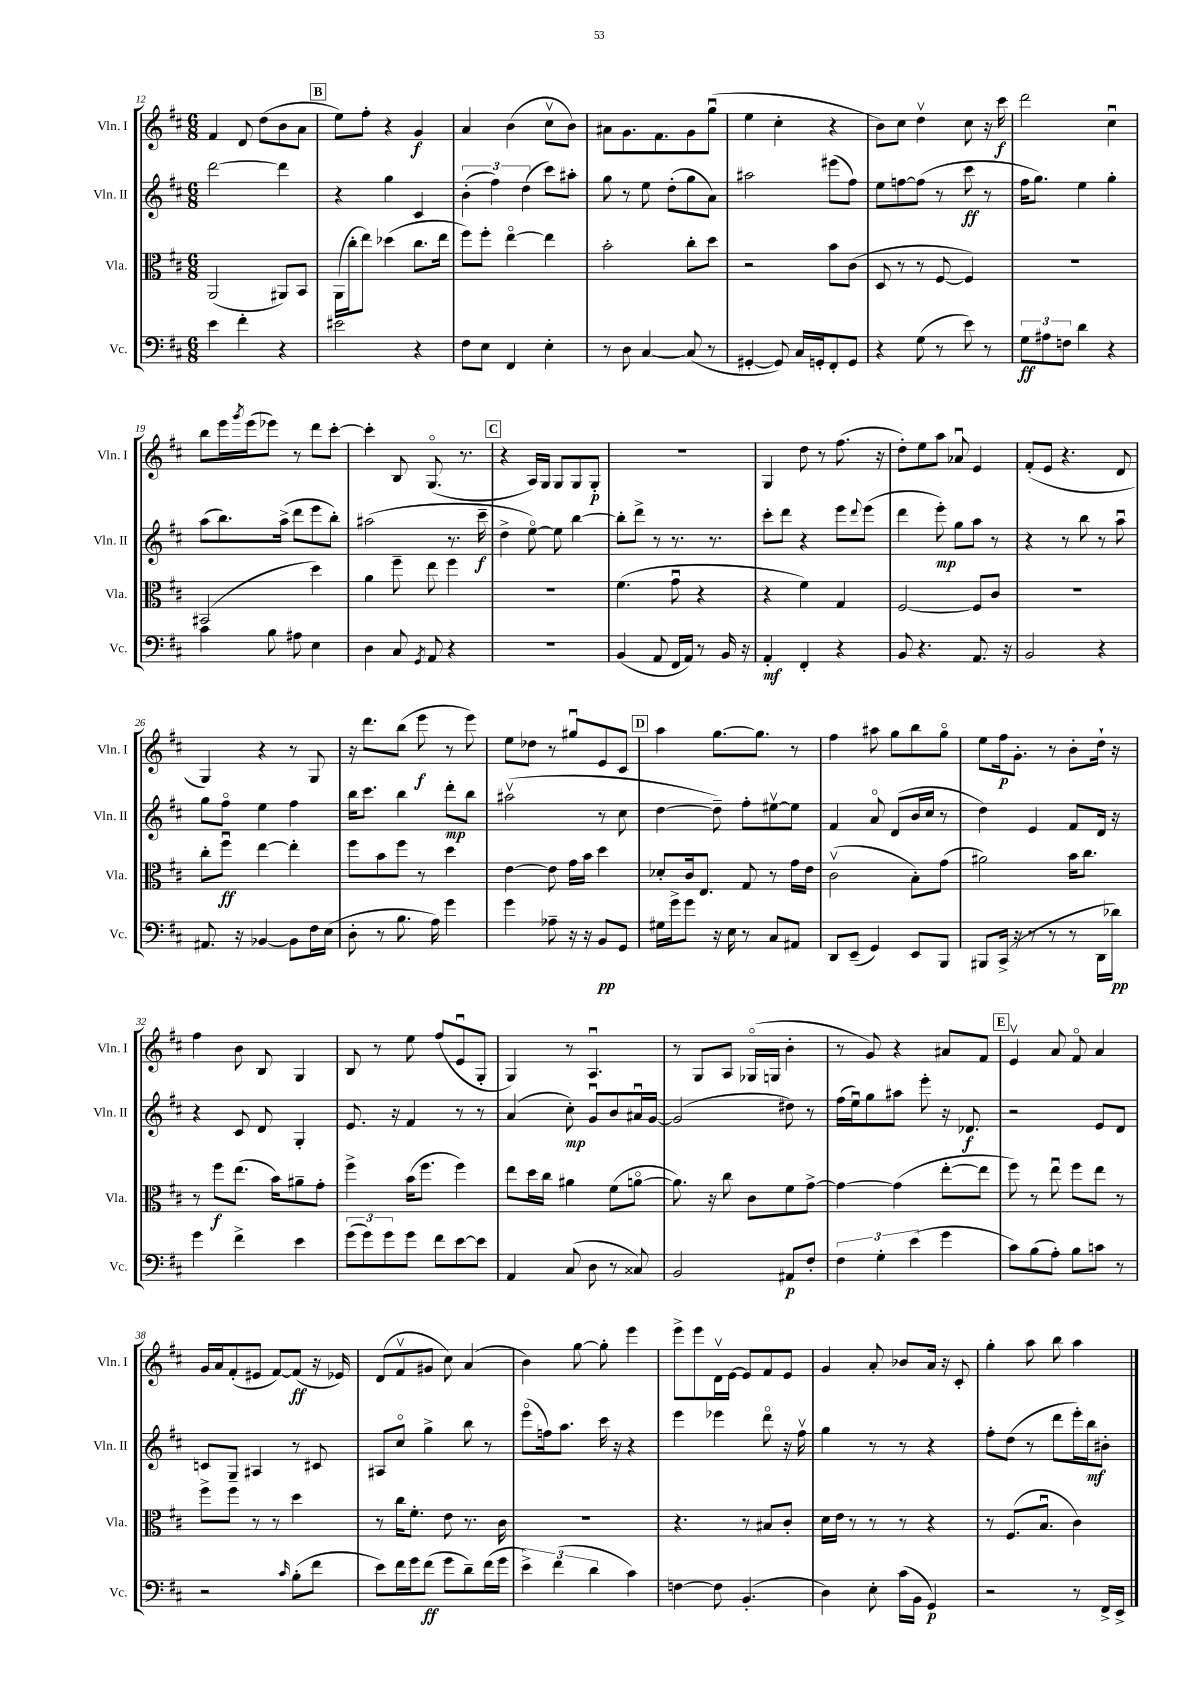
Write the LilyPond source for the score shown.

<<
\new StaffGroup <<
\new Staff = "s0" \with { instrumentName = "Vln. I" shortInstrumentName = "Vln. I" } {
    \clef treble \key d \major \numericTimeSignature \time 6/8
    fis'4 d'8 d''8( b'8 a'8 |
    \mark \markup { \box "B" } e''8) fis''8-. r4 g'4\f |
    a'4 b'4( cis''8\upbow b'8) |
    ais'8 g'8. fis'8. g'8 g''8\downbow( |
    e''4 cis''4-. r4 |
    b'8) cis''8 d''4\upbow cis''8 r16 cis'''16\f |
    d'''2 cis''4\downbow |
    b''8 e'''16 \acciaccatura { g'''8 } e'''16( ees'''8) r8 d'''8 cis'''8~-. |
    cis'''4-. b8 g8.\flageolet( r8. |
    \mark \markup { \box "C" } r4 a16) g16 g8 g8 g8-.\p |
    R2. |
    g4 d''8 r8 fis''8.( r16 |
    d''8-.) e''8 a''8 aes'8\downbow e'4 |
    fis'8-.( e'8 r4. d'8 |
    g4) r4 r8 g8 |
    r16 d'''8. b''8( e'''8\f r8 e'''8) |
    e''8 des''8 r8 gis''8\downbow e'8 cis'8 |
    \mark \markup { \box "D" } a''4 g''8.~ g''8. r8 |
    fis''4 ais''8 g''8 b''8 g''8\flageolet |
    e''8 fis''16\p g'8.-. r8 b'8-. d''16-! r16 |
    fis''4 b'8 b8 g4 |
    b8 r8 e''8 fis''8( e'8\downbow g8-. |
    g4) r8 a4.\downbow |
    r8 g8 a8 ges16\flageolet( g16 b'4-. |
    r8 g'8) r4 ais'8 fis'8 |
    \mark \markup { \box "E" } e'4\upbow a'8 fis'8\flageolet a'4 |
    g'16 a'16 fis'8-.( eis'8 fis'8~) fis'8\ff( r16 ees'16) |
    d'8( fis'8\upbow gis'8 cis''8) a'4( |
    b'4) g''8~ g''8-. e'''4 |
    e'''8-> e'''8 d'16\upbow e'16~ e'8 fis'8 e'8 |
    g'4 a'8-. bes'8 a'16 r16 cis'8-. |
    g''4-. a''8 b''8 a''4 \bar "|." |
}
\new Staff = "s1" \with { instrumentName = "Vln. II" shortInstrumentName = "Vln. II" } {
    \clef treble \key d \major \numericTimeSignature \time 6/8
    d'''2~ d'''4 |
    \mark \markup { \box "B" } r4 g''4 cis'4 |
    \tuplet 3/2 { b'4-.( fis''4) d''4( } cis'''8) ais''8-. |
    g''8 r8 e''8 d''8-.( g''8 a'8) |
    ais''2 eis'''8( fis''8) |
    e''8 f''8~ f''8( r8 cis'''8\ff r8 |
    fis''16 g''8.) e''4 g''4-. |
    a''8( b''8.) a''16->( d'''8 e'''8 b''8-.) |
    ais''2( r8. cis'''16--\f |
    \mark \markup { \box "C" } d''4-> e''8~\flageolet) e''8 b''4~ |
    b''8-. d'''8-> r8 r8. r8. |
    cis'''8-. d'''8 r4 e'''8 \appoggiatura { d'''8 } e'''8( |
    d'''4 e'''8-.\mp) g''8 a''8 r8 |
    r4 r8 b''8 r8 a''8\downbow |
    g''8 fis''8\flageolet e''4 fis''4 |
    b''16 cis'''8. b''4 d'''8-.\mp b''8 |
    ais''2\upbow( r8 cis''8 |
    \mark \markup { \box "D" } d''4~ d''8--) fis''8-. eis''8~\upbow eis''8 |
    fis'4 a'8\flageolet d'8( b'16 cis''16 r8 |
    d''4) e'4 fis'8 d'16 r16 |
    r4 cis'8 d'8 g4-. |
    e'8. r16 fis'4 r8 r8 |
    a'4( cis''8-.\mp) g'8\downbow b'8 ais'16\downbow g'16~ |
    g'2( dis''8) r8 |
    fis''16( e''16\downbow) g''8 ais''8 e'''8-. r16 des'8.\f |
    \mark \markup { \box "E" } r2 e'8 d'8 |
    c'8 g8-- ais4 r8 cis'8 |
    ais8 cis''8\flageolet g''4-> b''8 r8 |
    e'''8\flageolet( f''16) a''8. cis'''16 r16 r4 |
    e'''4 ees'''4 d'''8\flageolet r16 fis''16\upbow |
    g''4 r8 r8 r4 |
    fis''8-. d''8( r8 d'''8 e'''16-.) b''16\mf bis'8-. \bar "|." |
}
\new Staff = "s2" \with { instrumentName = "Vla." shortInstrumentName = "Vla." } {
    \clef alto \key d \major \numericTimeSignature \time 6/8
    a,2( ais,8) b,8 |
    \mark \markup { \box "B" } a,16( cis''16-. e''8) des''4( cis''8. e''16 |
    fis''8) fis''8-. e''4~\flageolet e''4 |
    b'2-. cis''8-. d''8 |
    r2 b'8 cis'8( |
    d8 r8 r8 fis8~ fis4) |
    R2. |
    bis,2( d''4) |
    a'4 fis''8-- e''8 fis''4 |
    \mark \markup { \box "C" } R2. |
    fis'4.( g'8\downbow r4 |
    r4 fis'4) g4 |
    fis2~ fis8 cis'8 |
    R2. |
    cis''8-. fis''8\downbow\ff e''4~ e''4-. |
    fis''8 b'8 fis''8 r8 d''4 |
    e'4~ e'8 g'16 b'16 d''4 |
    \mark \markup { \box "D" } des'8-. cis'16 e8. g8 r8 g'16 e'16 |
    cis'2\upbow( b8-.) g'8( |
    ais'2) b'16 cis''8. |
    r8 fis''8\f e''8.( b'16) ais'8-- g'8-. |
    fis''4-> b'16( fis''8. fis''4) |
    e''8 d''16 cis''16 ais'4 fis'8( a'8~\flageolet |
    a'8.) r16 cis''8 cis'8 fis'8 g'8~-> |
    g'4~ g'4( e''8~-. e''8 |
    \mark \markup { \box "E" } fis''8) r8 e''8\downbow fis''8 e''8 r8 |
    fis''8-> fis''8 r8 r8 d''4 |
    r8 cis''16 fis'8.-. e'8 r8. cis'16 |
    R2. |
    r4. r8 bis8 cis'8-. |
    d'16 e'16 r8 r8 r8 r4 |
    r8 fis8.( b8.\downbow cis'4) \bar "|." |
}
\new Staff = "s3" \with { instrumentName = "Vc." shortInstrumentName = "Vc." } {
    \clef bass \key d \major \numericTimeSignature \time 6/8
    e'4 fis'4-. r4 |
    \mark \markup { \box "B" } eis'2 r4 |
    fis8 e8 fis,4 e4-. |
    r8 d8 cis4~ cis8( r8 |
    gis,4~-. gis,8) cis16 g,16-. fis,8-. g,8 |
    r4 g8( r8 e'8) r8 |
    \tuplet 3/2 { g8\ff ais8 f8 } d'4 r4 |
    cis'4 b8 ais8 e4 |
    d4 cis8 \acciaccatura { g,8 } a,8 r4 |
    \mark \markup { \box "C" } R2. |
    b,4( a,8 fis,16 a,16) r8 b,16 r16 |
    a,4-.\mf fis,4-. r4 |
    b,8 r4. a,8. r16 |
    b,2 r4 |
    ais,8. r16 bes,4~ bes,8 fis16 e16( |
    d8-. r8 b8. a16) g'4 |
    g'4 aes8-- r16 r16 b,8\pp g,8 |
    \mark \markup { \box "D" } gis16 g'16-> g'8 r16 e16 r8 cis8 ais,8 |
    d,8 e,8--( g,4) e,8 b,,8 |
    bis,,8 cis,16->( r16 r8 r8 r8 d,16 des'16\pp) |
    g'4 fis'4-> e'4 |
    \tuplet 3/2 { g'8( g'8) g'8 } g'8 fis'8 e'8~ e'8 |
    a,4 cis8( d8 r8 cisis8) |
    b,2 ais,8\p fis8-. |
    \tuplet 3/2 { fis4 g4-. e'4( } g'4 |
    \mark \markup { \box "E" } cis'8) b8( a8-.) b8 c'8 r8 |
    r2 \grace { cis'16 } b8-.( fis'8 |
    e'8) fis'16 g'16 fis'8\ff( g'8 d'8--) fis'16( g'16 |
    \tuplet 3/2 { e'4->) fis'4( d'4 } cis'4) |
    f4~ f8 b,4.-.( |
    d4) e8-. cis'16( b,16 g,4\p) |
    r2 r8 fis,16-> e,16-> \bar "|." |
}
>>
>>
\layout { \context { \Score currentBarNumber = #12 } }
